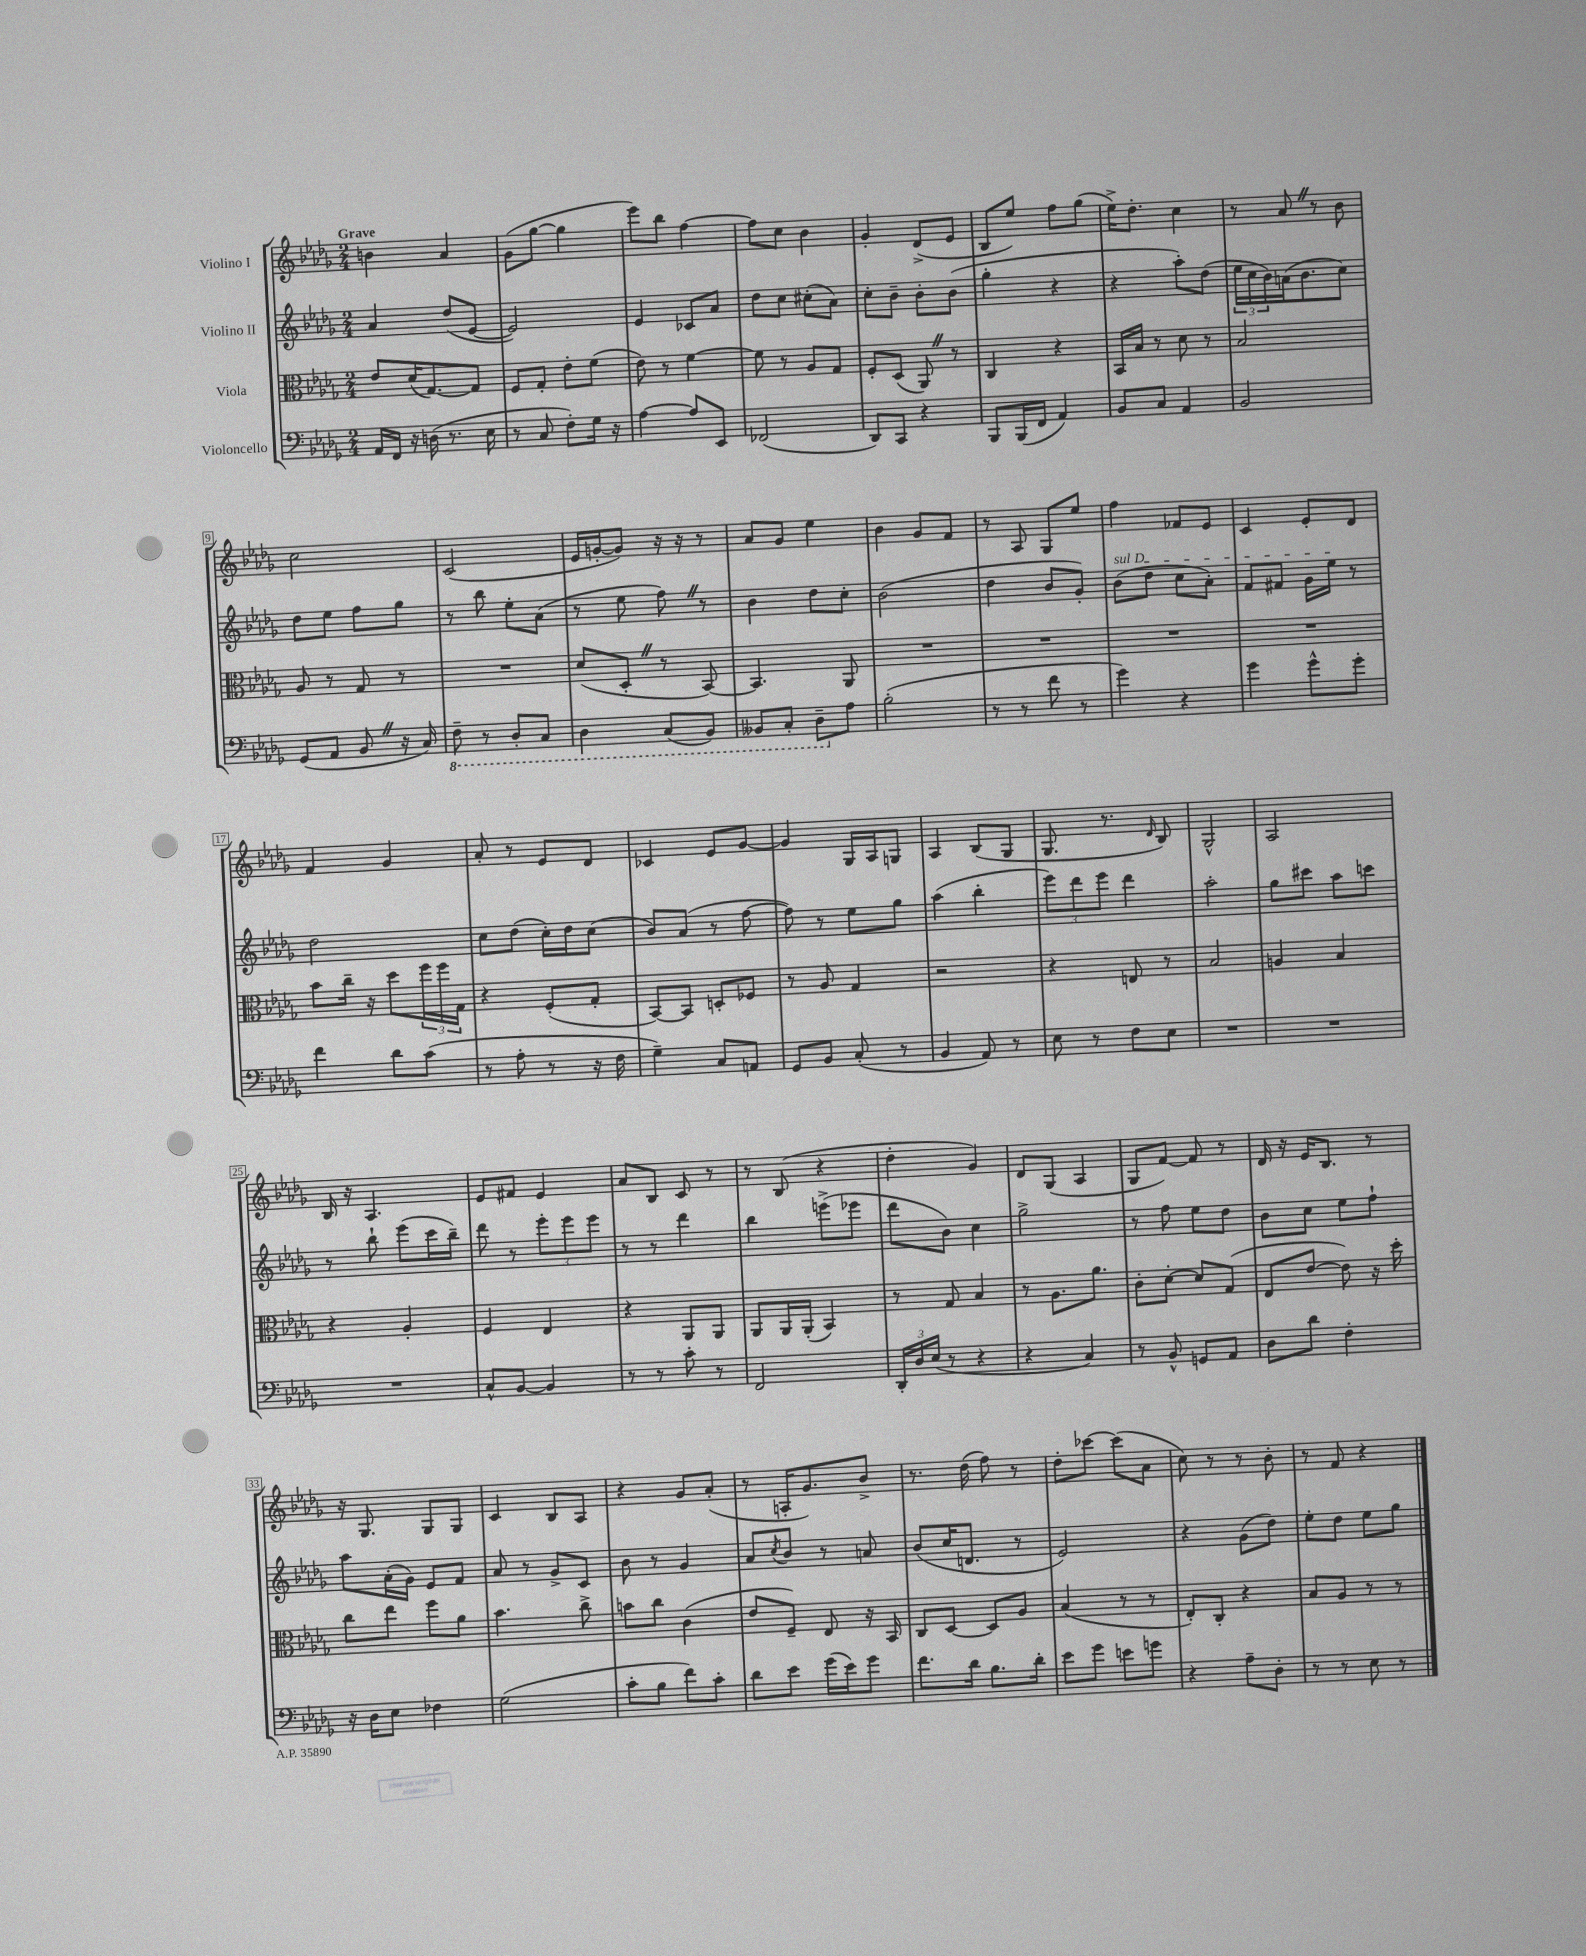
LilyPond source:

<<
\new StaffGroup <<
\new Staff = "s0" \with { instrumentName = "Violino I" } {
    \clef treble \key des \major \numericTimeSignature \time 2/4 \tempo "Grave"
    b'4 aes'4 |
    ges'8( ges''8~ ges''4 |
    ees'''8) bes''8 f''4~ |
    f''8 c''8 bes'4 |
    ges'4-. des'8->( ees'8 |
    bes8 ees''8) f''8 ges''8( |
    ees''16->) des''8.-. c''4 |
    r8 aes'8 \once \override BreathingSign.text = \markup { \musicglyph "scripts.caesura.straight" } \breathe r8 bes'8 |
    c''2 |
    c'2( |
    ees'16 g'16~-. g'8) r16 r16 r8 |
    aes'8 ges'8 ees''4 |
    bes'4 ges'8 f'8 |
    r8 aes8 ges8 ees''8 |
    f''4 fes'8 ees'8 |
    c'4 ees'8-. des'8 |
    f'4 ges'4 |
    aes'8-. r8 ees'8 des'8 |
    ces'4 ees'8 ges'8~ |
    ges'4 ges16 aes16 g8 |
    aes4 bes8( ges8 |
    ges8. r8. \grace { des'16 } bes8) |
    ges2-^ |
    aes2 |
    bes16 r16 aes4. |
    ees'8 fis'8 ees'4 |
    aes'8 bes8 c'8 r8 |
    r8 bes8( r4 |
    des''4-. ges'4) |
    des'8 ges8( aes4 |
    ges8 f'8~) f'8 r8 |
    des'16 r16 ees'16 bes8. r8 |
    r16 ges8. ges8 ges8 |
    c'4 bes8 aes8 |
    r4 ges'8 aes'8-.( |
    r8 a16-. ges'8.) bes'8-> |
    r8. des''16( f''8) r8 |
    des''8-. ces'''8~ ces'''8( aes'8 |
    c''8) r8 r8 bes'8-. |
    r8 f'8 r4 \bar "|." |
}
\new Staff = "s1" \with { instrumentName = "Violino II" } {
    \clef treble \key des \major \numericTimeSignature \time 2/4
    aes'4 des''8( ees'8~ |
    ees'2) |
    ees'4 ces'8 aes'8 |
    des''8 c''8 cis''8-.( aes'8) |
    c''8-. bes'8-- bes'8-. bes'8( |
    ges''4-. r4 |
    r4 aes''8-.) des''8( |
    \tuplet 3/2 { ees''16 c''16 bes'16) } a'16( bes'8. c''8) |
    des''8 ees''8 f''8 ges''8 |
    r8 bes''8 ees''8-. aes'8( |
    r8 ees''8 f''8) \once \override BreathingSign.text = \markup { \musicglyph "scripts.caesura.straight" } \breathe r8 |
    bes'4 des''8 c''8-. |
    bes'2( |
    des''4 bes'8 ges'8-.) |
    \once \override TextSpanner.bound-details.left.text = \markup { \italic "sul D" } bes'8\startTextSpan( des''8 c''8 aes'8-.) |
    f'8 fis'8 ges'16 ees''16\stopTextSpan r8 |
    des''2 |
    c''8 des''8( c''16-.) des''16 c''8( |
    bes'8) aes'8( r8 f''8~ |
    f''8) r8 ees''8 ges''8 |
    aes''4( bes''4-. |
    \tuplet 3/2 { ees'''8) des'''8 ees'''8 } des'''4 |
    aes''2-. |
    ges''8 cis'''8 aes''8 c'''8 |
    r8 bes''8-! ees'''8( c'''16 bes''16--) |
    des'''8 r8 \tuplet 3/2 { ees'''8-. ees'''8 ees'''8 } |
    r8 r8 des'''4 |
    bes''4 e'''8->( ees'''8 |
    des'''8 bes'8) c''4 |
    ges''2-> |
    r8 f''8 ees''8 des''8 |
    bes'8 c''8 ees''8 f''8-! |
    aes''8 aes'16-.( ges'16) ees'8 f'8 |
    aes'8 r8 ges'8-> c'8 |
    bes'8 r8 ges'4 |
    aes'8 \acciaccatura { c''8 } bes'8 r8 a'8 |
    bes'8( c''16 d'8. r8 |
    ees'2) |
    r4 ges'8( des''8) |
    ees''8-. des''8 ees''8 ges''8 \bar "|." |
}
\new Staff = "s2" \with { instrumentName = "Viola" } {
    \clef alto \key des \major \numericTimeSignature \time 2/4
    ees'8 des'16( ges8.~) ges8 |
    f8 ges8-. ees'8-. f'8( |
    ees'8) r8 f'4~ |
    f'8 r8 aes8 ges8 |
    f8-. des8( aes,8) \once \override BreathingSign.text = \markup { \musicglyph "scripts.caesura.straight" } \breathe r8 |
    c4 r4 |
    bes,16 bes16 r8 des'8 r8 |
    bes2 |
    aes8 r8 ges8 r8 |
    R2 |
    des'8( des8-. \once \override BreathingSign.text = \markup { \musicglyph "scripts.caesura.straight" } \breathe r8 bes,8~) |
    bes,4. aes,8 |
    R2 |
    R2 |
    R2 |
    R2 |
    bes'8 c''16-- r16 des''8 \tuplet 3/2 { f''16 f''16 ges16 } |
    r4 f8-.( ges8-. |
    bes,8~) bes,8 d8-. fes8 |
    r8 aes8 ges4 |
    r2 |
    r4 e8 r8 |
    bes2 |
    a4 bes4 |
    r4 aes4-. |
    f4 ees4 |
    r4 aes,8 aes,8 |
    aes,8 aes,16 aes,16-.( bes,4) |
    r8 ges8 bes4 |
    r8 aes8. aes'8. |
    c'8-. des'8~-. des'8 ges8( |
    ees8 ees'8~ ees'8) r16 des''16-. |
    c''8 ees''8 f''8 aes'8 |
    bes'4. c''8-> |
    b'8 c''8 c'4( |
    ees'8 f8--) ees8 r16 bes,16 |
    c8 des8~ des8 aes8 |
    bes4( r8 r8 |
    ees8-.) c8-. r4 |
    bes8 aes8 r8 r8 \bar "|." |
}
\new Staff = "s3" \with { instrumentName = "Violoncello" } {
    \clef bass \key des \major \numericTimeSignature \time 2/4
    aes,16 f,16 r16 d16( r8. ees16 |
    r8 c8 f8-.) ges16 r16 |
    aes4~ aes8 ees,8 |
    fes,2( |
    des,8) c,8 r4 |
    bes,,8 bes,,16( f,16 aes,4) |
    bes,8 c8 aes,4 |
    bes,2 |
    ges,8( aes,8 bes,8 \once \override BreathingSign.text = \markup { \musicglyph "scripts.caesura.straight" } \breathe r16 c16) |
    \ottava #-1 f,8-- r8 des,8-. c,8 |
    des,4 c,8( bes,,8) |
    beses,,8 c,8-. des,8-- \ottava #0 aes8 |
    bes2-.( |
    r8 r8 f'8 r8 |
    ges'4) r4 |
    ges'4 ges'8-^ ges'8-. |
    f'4 des'8 c'8( |
    r8 aes8-. r8 r16 f16 |
    ges4--) c8 a,8 |
    ges,8 bes,8 c8-.( r8 |
    bes,4 aes,8) r8 |
    ees8 r8 f8 ees8 |
    R2 |
    R2 |
    R2 |
    c8-^ bes,8~ bes,4 |
    r8 r8 c'8-. r8 |
    f,2 |
    \tuplet 3/2 { des,16-. des16 ees16( } r8 r4 |
    r4 c4) |
    r8 bes,8-^ g,8 aes,8 |
    des8 des'8 f4-. |
    r16 des16 ees8 fes4 |
    ges2( |
    c'8-. bes8 f'8) c'8-. |
    des'8 ees'8 ges'16( ees'16) ges'8 |
    f'8. des'16 bes8. des'16-. |
    ees'8 ges'8 e'8 g'8 |
    r4 aes8-- des8-. |
    r8 r8 ees8 r8 \bar "|." |
}
>>
>>
\layout { \context { \Score \override BarNumber.stencil = #(make-stencil-boxer 0.1 0.3 ly:text-interface::print) } }
